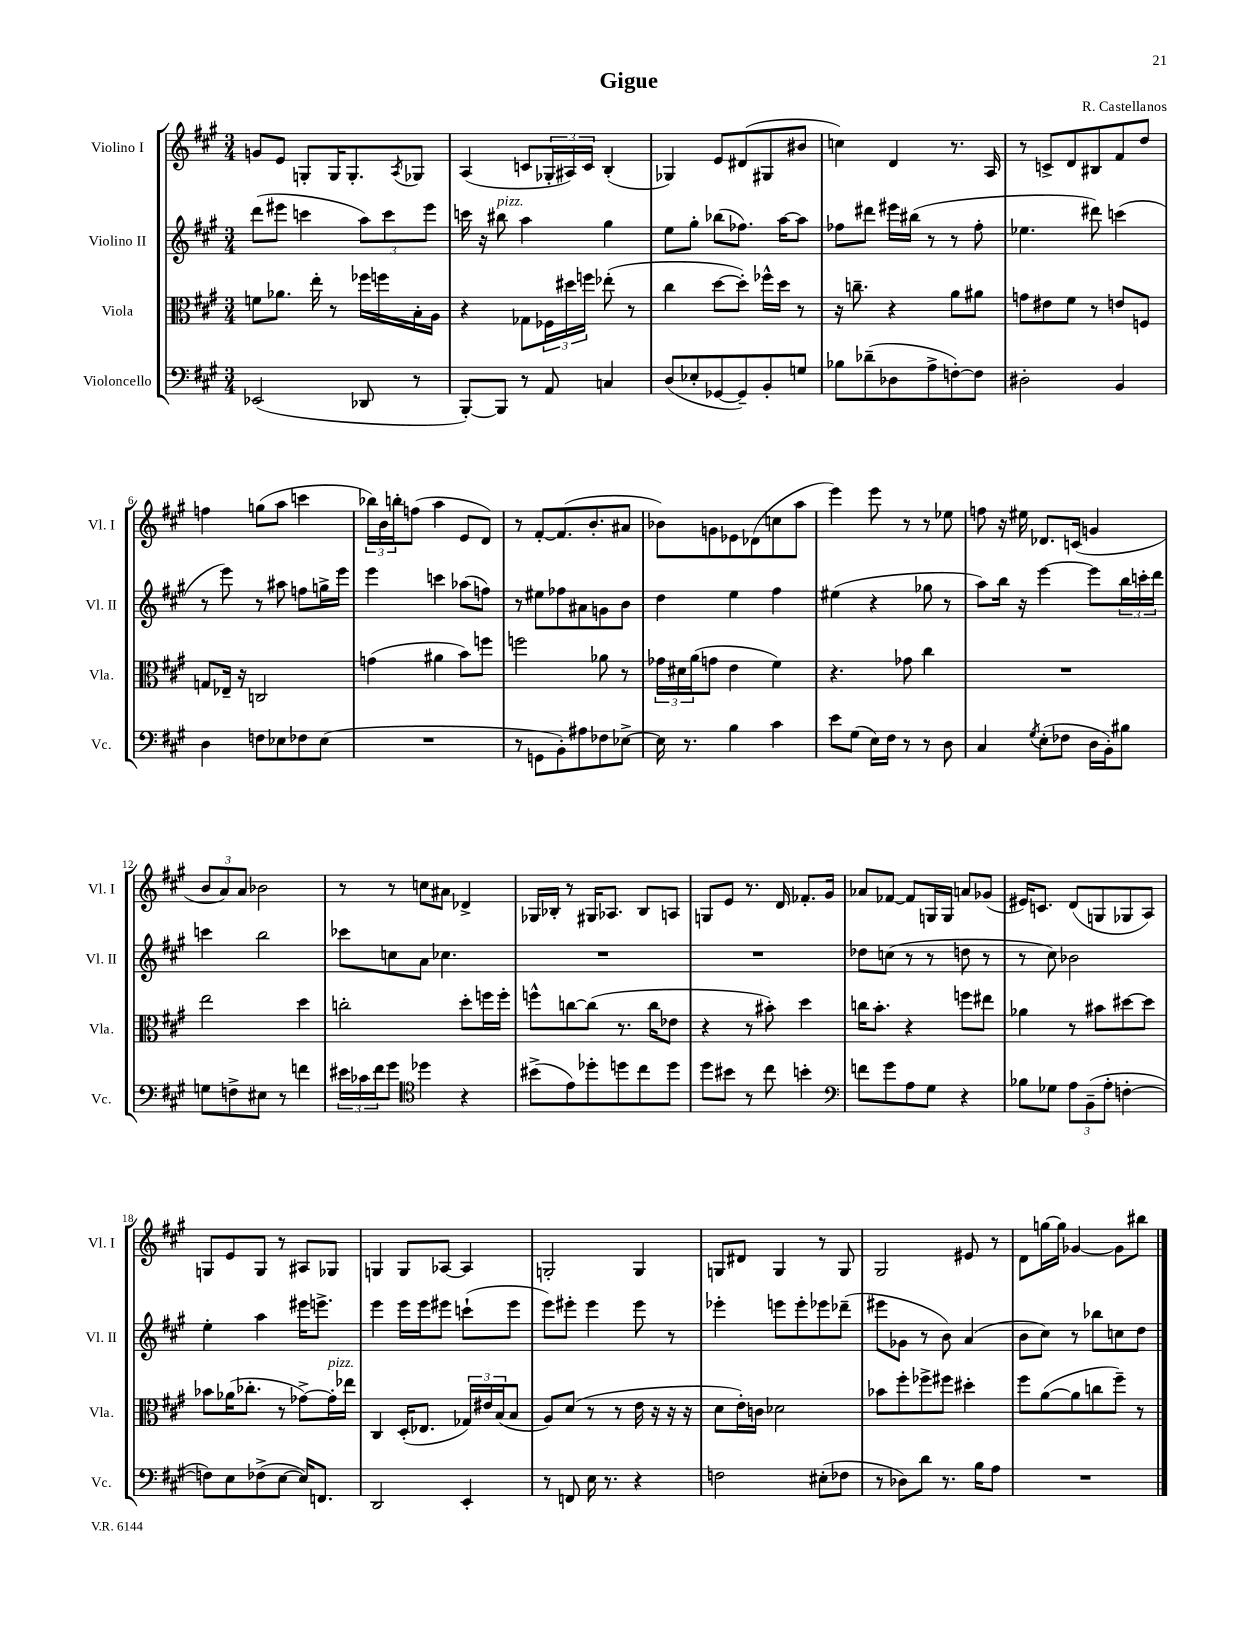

**kern	**kern	**kern	**kern
*part4	*part3	*part2	*part1
*staff4	*staff3	*staff2	*staff1
*I"Violoncello	*I"Viola	*I"Violino II	*I"Violino I
*I'Vc.	*I'Vla.	*I'Vl. II	*I'Vl. I
*clefF4	*clefC3	*clefG2	*clefG2
*k[f#c#g#]	*k[f#c#g#]	*k[f#c#g#]	*k[f#c#g#]
*M3/4	*M3/4	*M3/4	*M3/4
=1	=1	=1	=1
(2EE-X/	8fn\L	(8ddd\L	8gn/L
.	8.a-X\J	8eee#X\J	8e/J
.	.	4cccn\	8Gn'/L
.	16ee'\	.	.
.	8r	.	16G/K
.	.	.	8.G'/
8DD-X/	16ff-X\LL	12aa\L)	.
.	16ffn\	.	.
.	.	12ccc\	.
.	.	.	8qA/
8r	16B'\	.	8G-X/J
.	.	12eee#\J	.
.	16A\JJ	.	.
=2	=2	=2	=2
[8BBB'/L)	4r	16cccn\	(4A/
.	.	16r	.
!	!	!LO:TX:a:i:t=pizz.	!
8BBB/J]	.	8bb#X\	.
8r	8G-X\L	4aa\	8cn/L
8AA/	24F-X\L	.	24G-X'/L
.	24dd#X\	.	24A#X/)
.	24ffn\JJ	.	24c/JJ
4Cn/	(8ee-X'\	4gg#\	(4B'/
.	8r	.	.
=3	=3	=3	=3
(8D/L	4cc#\	8ee\L	4G-X/)
8E-X'/	.	8gg#'\J	.
[8GG-X/	[8dd\L	(8bb-X\L	8e/L
8GG-~/])	8dd'\J])	8.ff-X\J)	(8d#X/
8BB'/	16ff-X^^\LL	.	8G#X/
.	16dd\JJ	[16aa\KL	.
8Gn/J	8r	8aa\J]	8b#X/J
=4	=4	=4	=4
8B-X\L	16r	8ff-X\L	4ccn\)
.	8.ccn~\	.	.
(8d-X~\	.	8ddd#X\J	.
8D-X\	4r	16eee#X\LL	4d/
.	.	(16bb#X\JJ	.
8A^\	.	8r	.
[8Fn'\)	8a\L	8r	8.r
8F\J]	8a#X\J	8ff-'\	.
.	.	.	16A/
=5	=5	=5	=5
2D#X'\	8gn\L	4.ee-X\	8r
.	8e#X\	.	8cn^/L
.	8f#\J	.	8d/
.	8r	8ddd#X\)	8B#X/
4BB/	8en/L	(4cccn\	8f#/
.	8Fn/J	.	8dd/J
!!LO:LB:g=z
=6	=6	=6	=6
4D\	8Gn/L	8r	4ffn\
.	16E-X~/Jk	8eee\)	.
.	16r	.	.
8Fn\L	2Cn/	8r	(8ggn\L
8E-X\	.	8aa#X\	8aa\J
8F-X\	.	8ffn\L	4cccn\
(8E-\J	.	16ggn^\L	.
.	.	16eee\JJ	.
=7	=7	=7	=7
2.r	(4gn\	4eee\	24bb-X\LL)
.	.	.	24b\
.	.	.	24bbn'\J
.	.	.	(8ffn\J
.	4a#X\	4cccn\	4aa\
.	8b\L)	(8aa-X\L	8e/L
.	8ffn\J	8ffn\J)	8d/J)
=8	=8	=8	=8
8r	2ffn\	8r	8r
8GGn\L	.	8ee#X\L	[8f#'/L
8BB'\)	.	8ff-X\	(8.f#/]
8A#X\	.	8a#X\	.
.	.	.	8.b'/
8F-X\	8a-X\	8gn\	.
[8E-X^\J	8r	8b\J	8a#X/J
=9	=9	=9	=9
16E-\]	24g-X\LL	4dd\	8b-X\L)
.	24d#X\	.	.
8.r	.	.	.
.	(24a\J	.	.
.	8gn\J	.	8gn\
4B\	4e\	4ee\	8e-X\
.	.	.	(8d-X\
4c#\	4f#\)	4ff#\	8ccn\
.	.	.	8aa\J
=10	=10	=10	=10
8e\L	4.r	(4ee#X\	4eee\)
(8G#\J	.	.	.
16E\LL)	.	4r	8eee\
16F#\JJ	.	.	.
8r	8g-X\	.	8r
8r	4cc#\	8gg-X\	8r
8D\	.	8r	8ee-X\
=11	=11	=11	=11
4C#/	2.r	8aa\L)	8ffn\
.	.	16bb\Jk	16r
.	.	16r	16ee#X\
8qG#/	.	.	.
(8E'\L	.	[4eee\	8.d-X/L
8F-X\J	.	.	.
.	.	.	(16cn/Jk
16D\LL	.	8eee\L]	4gn/
16BB'\J)	.	.	.
8B#X\J	.	24bb\L	.
.	.	24cccn'\	.
.	.	24ddd\JJ	.
!!LO:LB:g=z
=12	=12	=12	=12
8Gn\L	2ee\	4cccn\	12b/L
.	.	.	12a/)
8Fn^\	.	.	.
.	.	.	12a/J
8E#X\J	.	2bb\	2b-X\
8r	.	.	.
4fn\	4dd\	.	.
=13	=13	=13	=13
24e#X\LL	2ccn'\	8ccc-X\L	8r
24c-X\	.	.	.
24f#\J	.	.	.
8g#\J	.	8ccn\	8r
*clefC4	*	*	*
4dd-X\	.	8a\J	8ccn\L
.	.	4.cc-X\	8a#X\J
4r	8dd'\L	.	4d-X^/
.	16ffn\L	.	.
.	16ff'\JJ	.	.
=14	=14	=14	=14
(8b#X^\L	8ffn^^\L	2.r	16G-X/LL
.	.	.	16B-X'/JJ
8e\)	[8ccn\	.	8r
8dd-X'\	(8cc\J]	.	16G#X/KL
.	.	.	8.A-X/J
8ddn\	8.r	.	.
8cc#\	.	.	8B-/L
.	16cc\KL	.	.
8dd\J	8e-X\J	.	8An/J
=15	=15	=15	=15
8dd\L	4r	2.r	8Gn/L
8b#X\J	.	.	8e/J
8r	8r	.	8.r
8cc#\	8b#X'\)	.	.
.	.	.	16d/
4bn'\	4dd\	.	8.f-X'/L
.	.	.	16g#/Jk
=16	=16	=16	=16
*clefF4	*	*	*
8fn\L	16ccn\KL	8dd-X\L	8a-X/L
.	8.b'\J	.	.
8g#\	.	(8ccn\J	[8f-X/J
8A\	4r	8r	8f-/L]
8G#\J	.	8r	16Gn/L
.	.	.	16G/JJ
4r	8ffn\L	8ddn\	8an/L
.	8ee#X\J	8r	(8g-X/J
=17	=17	=17	=17
8B-X\L	4a-X\	8r	16e#X/KL)
.	.	.	8.cn/J
8G-X\J	.	8cc#\)	.
12A\L	8r	2b-X\	(8d/L
(12BB~\	.	.	.
.	8b#X\L	.	8Gn/
12A'\J	.	.	.
[4Fn'\	[8dd#X\	.	8G-X/
.	8dd#\J]	.	8A/J)
!!LO:LB:g=z
=18	=18	=18	=18
8Fn\L])	8b-X\L	4ee'\	8Gn/L
8E\	(16a-X\K	.	8e/
.	8.cc-X'\J	.	.
(8F-X^\	.	4aa\	8G/J
[8E\J	8r	.	8r
16E/KL])	[8g-X^\L)	16eee#X\KL	8A#X/L
8.FFn/J	.	8.eeen^\J	.
!	!LO:TX:a:i:t=pizz.	!	!
.	16g-'\L]	.	8G-X/J
.	16ee-X\JJ	.	.
=19	=19	=19	=19
2DD/	4C#/	4eee\	4Gn/
.	(16D'/KL	16eee\LL	8G/L
.	8.E-X/J	16eee\J	.
.	.	8eee#X\J	[8A-X/J
4EE'/	24G-X/LL)	(8cccn`\L	4A-/]
.	24e#X/	.	.
.	(24B/J	.	.
.	8B/J	8eee#\J	.
=20	=20	=20	=20
8r	8A/L)	8eee\L)	2Gn'/
8FFn/	(8d/J	8eee#X'\J	.
16E\	8r	4eee#\	.
8.r	.	.	.
.	8r	.	.
4r	16e\	8eee#\	4G/
.	16r	.	.
.	16r	8r	.
.	16r	.	.
=21	=21	=21	=21
2Fn\	8d\L	4eee-X'\	8Gn/L
.	16e'\L)	.	8d#X/J
.	16cn\JJ	.	.
.	2d-X\	8eeen\L	4G/
.	.	8eee'\	.
(8E#X'\L	.	8eee-X\	8r
8F-X\J	.	(8ddd-X~\J	8G/
=22	=22	=22	=22
8r	8b-X\L	8eee#X\L	2G#/
8D-X\L)	8ff#'\	8g-X\J	.
8d\J	8ff-X^\	8r	.
8.r	8ff#X\J	8b\)	.
.	4dd#X'\	(4a/	8e#X/
16B\KL	.	.	.
8A\J	.	.	8r
=23	=23	=23	=23
2.r	8ff#\L	8b\L	8d\L
.	([8a\	8cc#\J)	[16ggn\L
.	.	.	16gg\JJ]
.	8a\]	8r	[4g-X/
.	8ccn\	8bb-X\L	.
.	8ff#~\J)	8ccn\	8g-\L]
.	8r	8dd\J	8bb#X\J
==	==	==	==
*-	*-	*-	*-
